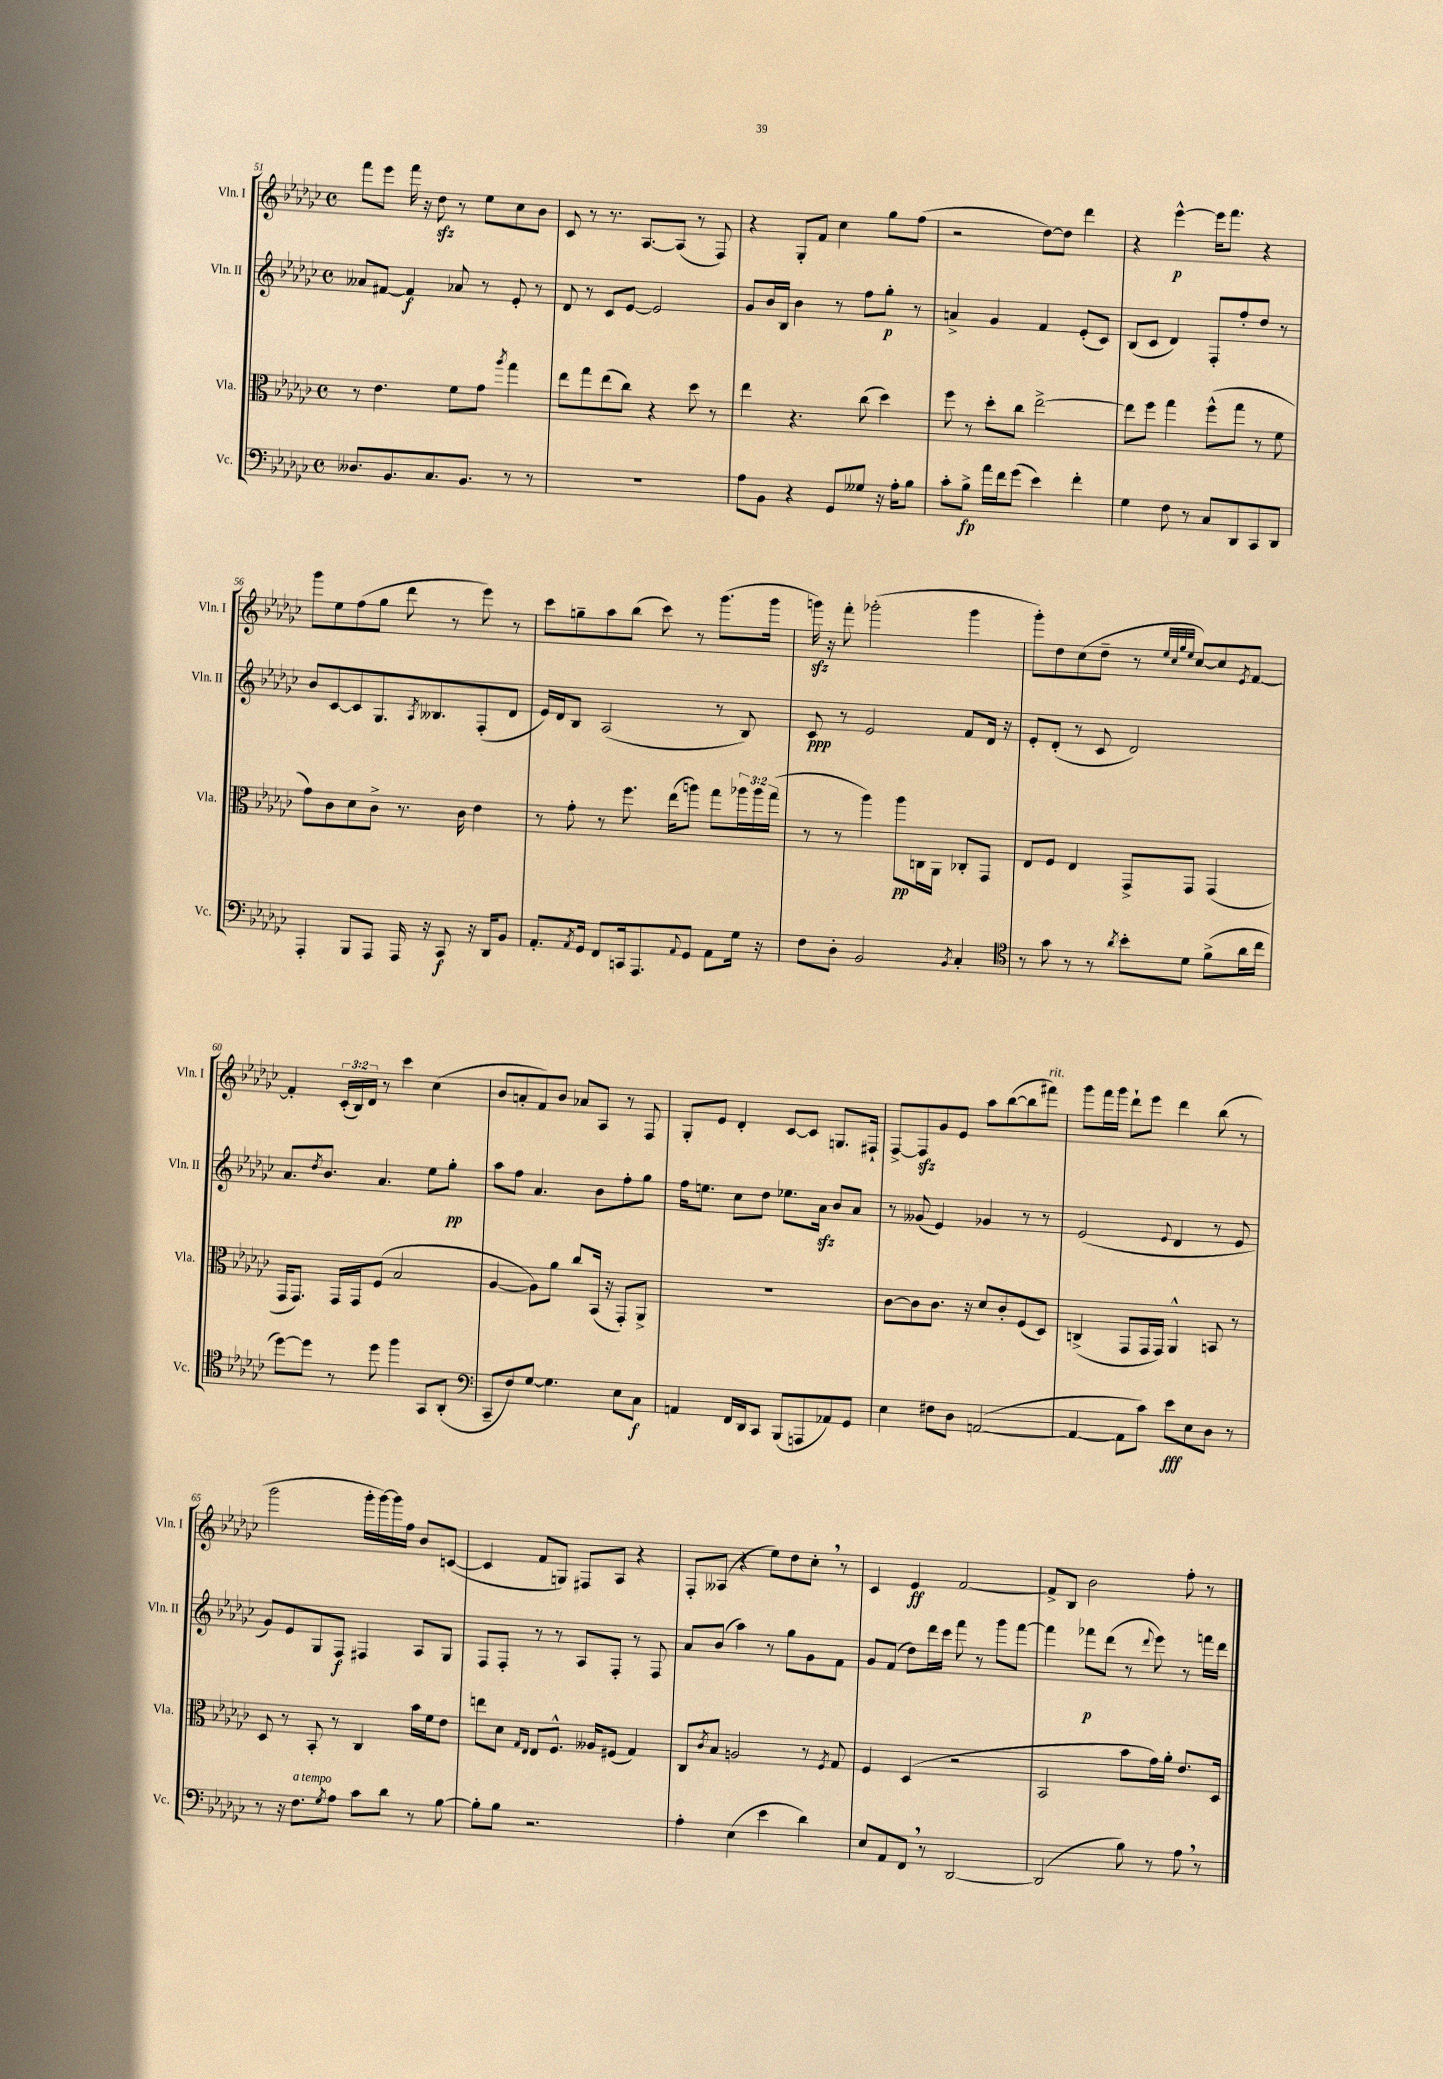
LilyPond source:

<<
\new StaffGroup <<
\new Staff = "s0" \with { instrumentName = "Vln. I" shortInstrumentName = "Vln. I" } {
    \clef treble \key ges \major \defaultTimeSignature \time 4/4 \override Staff.TupletNumber.text = #tuplet-number::calc-fraction-text
    f'''8 ees'''8 f'''16 r16 des''8\sfz r8 ees''8 ces''8 bes'8 |
    ces'8 r8 r8. aes8.~ aes8( r8 f8) |
    r4 ges8-. f'8 ces''4 ges''8 f''8( |
    r2 des''8~) des''8 des'''4 |
    r4 ees'''4~-^\p ees'''16 f'''8. r4 |
    ges'''8 ees''8 f''8( ges''8 des'''8 r8 ees'''8) r8 |
    ces'''8 g''8-- aes''8 bes''8( ces'''8) r8 ges'''8.( ges'''16 |
    g'''16\sfz) r16 f'''8-. ges'''2-.( ges'''4 |
    ges'''8-.) des''8 ces''8( des''8-- r8 \grace { ees''32 ces''32 ges''32 ees''32 } ces''8~) ces''8 \acciaccatura { ees'8 } f'8~ |
    f'4-. \tuplet 3/2 { ces'16-.( bes16) des'16 } r8 ces'''4 ces''4( |
    bes'8 a'8-. f'8) bes'8 aes'8 aes8 r8 f8 |
    ges8-. ees'8 des'4-. ces'8~ ces'8 g8. fis16-! |
    f8~-> f8\sfz ges'8 ees'8 aes''8 bes''8~( bes''8 fis'''8^\markup { \italic "rit." }) |
    ges'''8 f'''16 ges'''16 des'''8-! ees'''8 des'''4 bes''8( r8 |
    ges'''2 ges'''16-. ges'''16~) ges'''16 f''16 bes'8 c'8~( |
    c'4 f'8 g8) fis8 aes8 r4 |
    f8-. aeses8( r4 ees''8) des''8 ces''8-. \breathe r8 |
    ces'4 ees'4\ff f'2~ |
    f'8-> bes8 bes'2 f''8-. r8 \bar "|." |
}
\new Staff = "s1" \with { instrumentName = "Vln. II" shortInstrumentName = "Vln. II" } {
    \clef treble \key ges \major \defaultTimeSignature \time 4/4
    aeses'8 fis'8~ fis'4\f aes'8 r8 ees'8-. r8 |
    des'8 r8 ces'8 ees'8~ ees'2 |
    ges'8 bes'16 bes16 bes'4 r8 f''8 ges''8-.\p r8 |
    a'4-> ges'4 f'4 ees'8-.( ces'8) |
    bes8( ces'8 des'4) f8-. f''8-. des''8 r8 |
    bes'8 ces'8~ ces'8 ges8. \acciaccatura { aes8 } beses8. f8-.( des'8 |
    ees'16) des'16 bes8 aes2( r8 bes8) |
    ces'8\ppp r8 ees'2 f'8 des'16 r16 |
    ees'8-. des'8-.( r8 ces'8 des'2) |
    aes'8. \acciaccatura { des''8 } bes'8. aes'4. ees''8 ges''8-.\pp |
    aes''8 f''8 aes'4. bes'8 f''8-. ges''8 |
    f''16 e''8. ces''8 des''8 ees''8. aes'16\sfz bes'8 aes'8 |
    r8 geses'8( ees'4) ges'4 r8 r8 |
    ees'2( \appoggiatura { ees'8 } des'4 r8 ees'8 |
    ges'8) ees'8 ges8 f8\f fis4 aes8 ges8 |
    f8 f8-. r8 r8 aes8 f8-. r8 f8 |
    aes'8 bes'8( aes''4) r8 ges''8 ges'8 f'8 |
    ges'8 f'8( des''8) des'''16 ces'''16 f'''8 r8 ges'''8 f'''8~ |
    f'''4 fes'''8\p des'''8( r8 \appoggiatura { des'''8 } ees'''8) r8 f'''16 des'''16 \bar "|." |
}
\new Staff = "s2" \with { instrumentName = "Vla." shortInstrumentName = "Vla." } {
    \clef alto \key ges \major \defaultTimeSignature \time 4/4 \override Staff.TupletNumber.text = #tuplet-number::calc-fraction-text
    r8 ees'4. f'8 ges'8 \acciaccatura { aes''8 } ges''4 |
    ees''8 ges''8 ees''8( ces''8) r4 des''8 r8 |
    ees''4 r4. ces''8( des''4) |
    f''8 r8 des''8-. ces''8 ees''2~-> |
    ees''8 f''8 ges''4 f''8-^( ges''8 r8 f'8 |
    ges'8) ces'8 des'8 ces'8-> r8. ces'16 ees'4 |
    r8 ges'8-. r8 f''8. ees''16( a''8) ges''8 \tuplet 3/2 { aes''16 aes''16 ges''16( } |
    r8 r8 aes''4) aes''8\pp c16 aes,16 ces8-. ges,8 |
    ees8 f8 ees4 ges,8-> ges,8 ges,4( |
    ges,16 ges,8.) ges,16 ges,16 f8( bes2 |
    aes4~ aes8) aes'8 ces''8 bes,16( r16 ges,8-.) aes,8-> |
    R1 |
    ces'8~ ces'8 ces'8. r16 des'8 ces'8-. f8( des8) |
    c4->( ges,8 ges,16 ges,16) aes,4-^ b,8 r8 |
    des8 r8 bes,8-. r8 ces4 bes'16 f'16 ees'8 |
    e''8 des'8 \grace { ges16 ees16 } ees8 f8.-^ aeses16 fis8( ges4) |
    ces8 \acciaccatura { ces'8 } bes8 a2 r8 \acciaccatura { f8 } ges8 |
    f4 des4( r2 |
    bes,2 bes'8 ges'16) aes'16-. ees'8. des16 \bar "|." |
}
\new Staff = "s3" \with { instrumentName = "Vc." shortInstrumentName = "Vc." } {
    \clef bass \key ges \major \defaultTimeSignature \time 4/4
    deses8. bes,8. ces8. bes,8. r8 r8 |
    R1 |
    aes8 bes,8 r4 ges,8 geses8 r16 aes16-. bes8 |
    ces'8-. bes8->\fp aes'16 f'16 ges'8( ees'4) f'4-. |
    ges4 f8 r8 ces8 des,8 ces,8 des,8 |
    aes,,4-. bes,,8 aes,,8 aes,,16 r16 ces,8\f r16 des,16 bes,8 |
    aes,8.-. \acciaccatura { aes,8 } ges,16 f,8 c,16 aes,,8. \appoggiatura { aes,8 } ges,8 aes,8 ges16 r16 |
    f8 des8-. bes,2 \acciaccatura { bes,8 } ces4-. |
    \clef tenor r8 ges'8 r8 r8 \acciaccatura { aes'8 } bes'8-. des'8 f'8->( aes'16 ces''16 |
    des''8~) des''8 r8 des''8 f''4 ges,8 aes,8-.( |
    \clef bass ces,8-- f8) ges8~ ges4. ees8 ces8\f |
    a,4 f,16 des,16 ces,8 bes,,8( a,,8 aes,8) ges,8 |
    ees4 fis8 des8 a,2~( |
    a,4~ a,8 ces'8) ees'8\fff ees8 des8 r8 |
    r8 r16 f8.^\markup { \italic "a tempo" } \acciaccatura { ges8 } aes8 ces'8 des'8 r8 bes8~ |
    bes8-. bes8 r2. |
    aes4-. ees4( ees'4 des'4) |
    ees8 aes,8 f,8 \breathe r8 des,2~ |
    des,2( bes8) r8 aes8 \breathe r8 \bar "|." |
}
>>
>>
\layout { \context { \Score currentBarNumber = #51 } }
